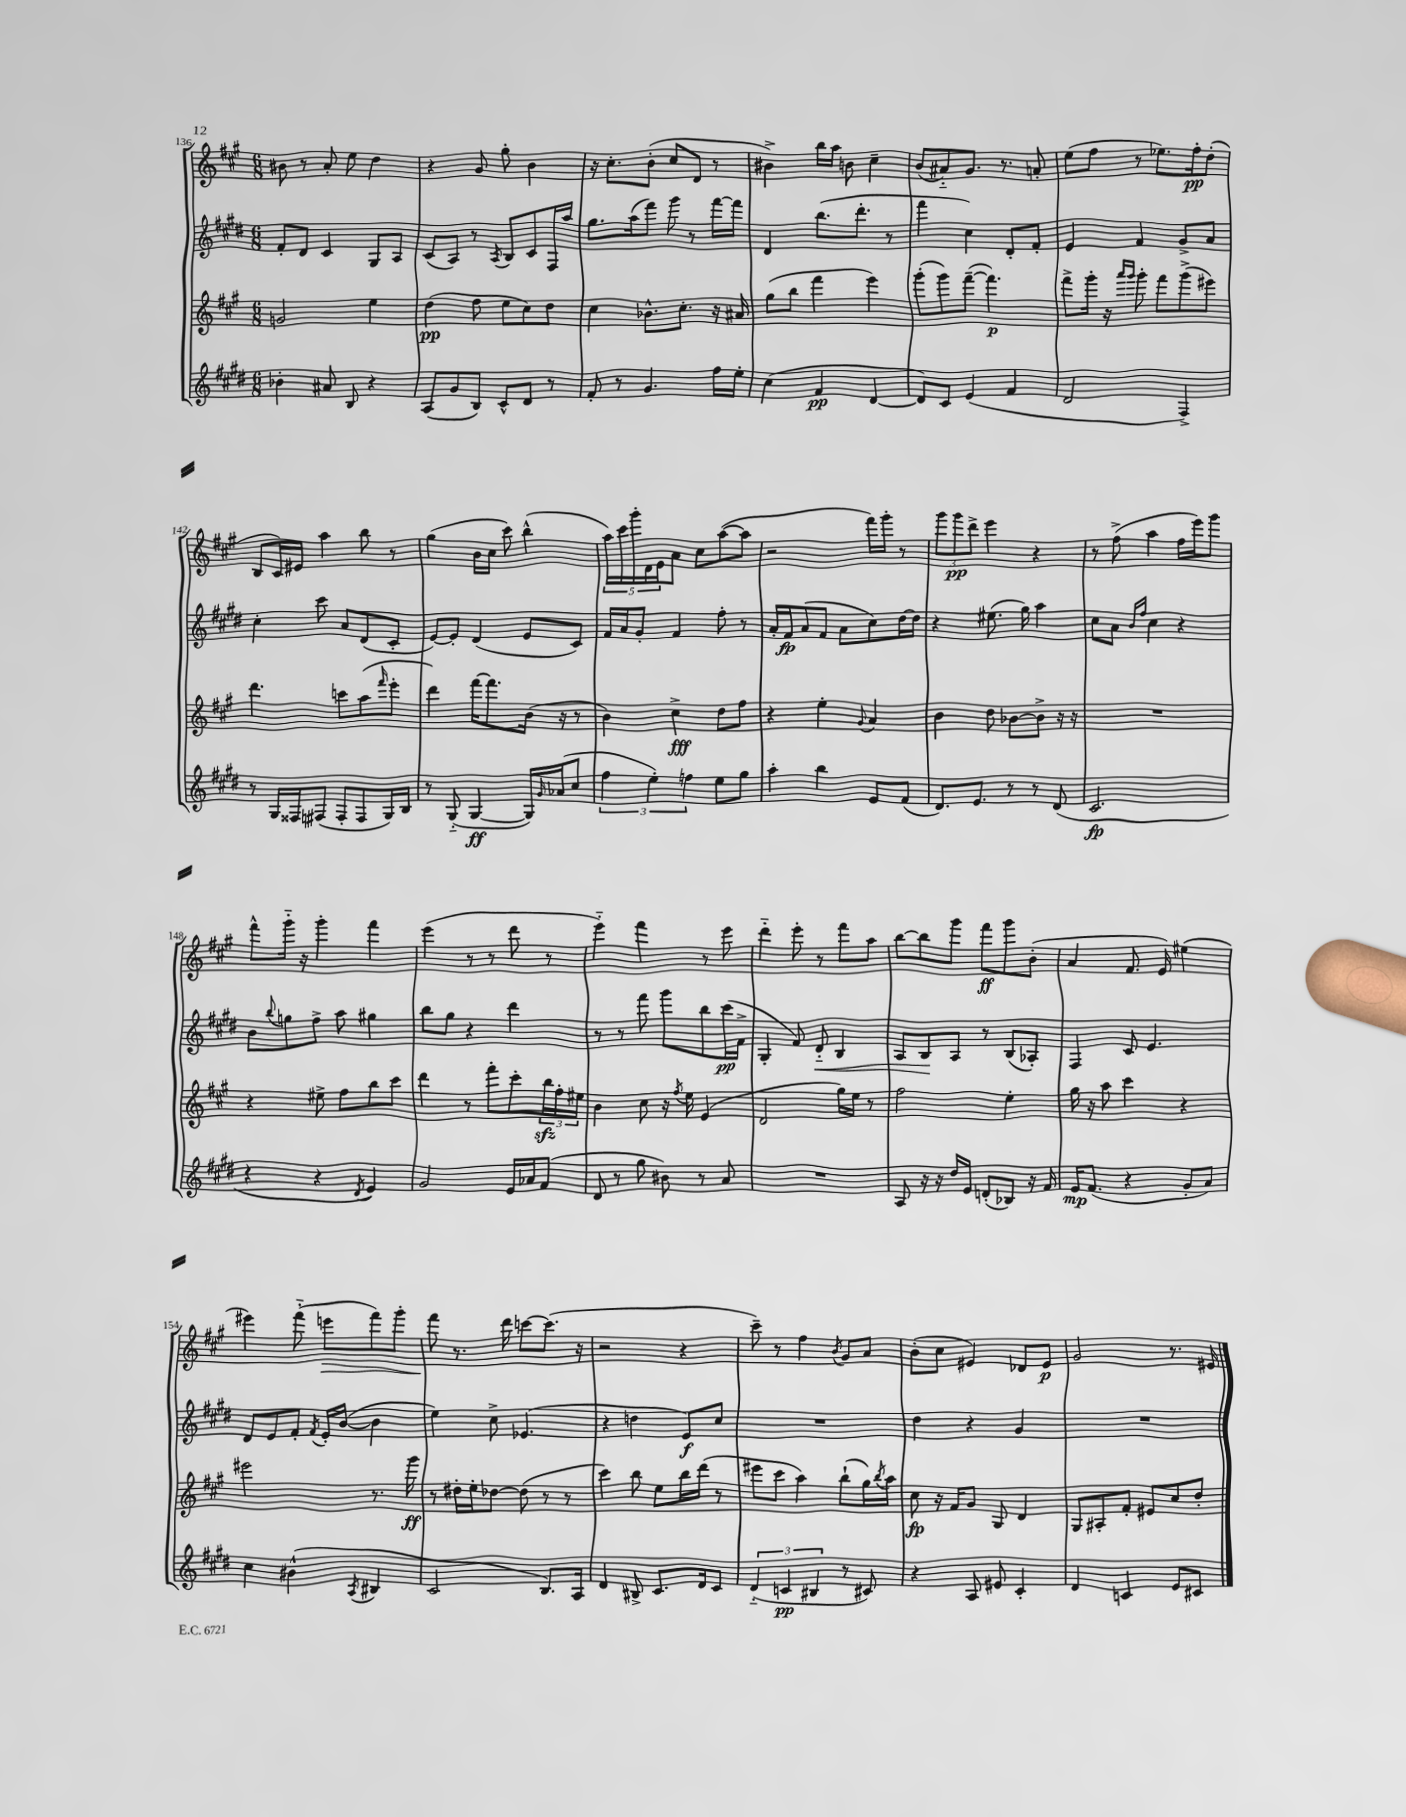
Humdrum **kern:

**kern	**kern	**kern	**kern
*staff4	*staff3	*staff2	*staff1
*clefG2	*clefG2	*clefG2	*clefG2
*k[f#c#g#d#]	*k[f#c#g#]	*k[f#c#g#d#]	*k[f#c#g#]
*M6/8	*M6/8	*M6/8	*M6/8
4b-'\	2g/	8f#'/L	8b#\
.	.	8d#/J	8r
8a#/	.	4c#/	8a'/
8B/	.	.	8ee\
4r	4ee\	8G#/L	4dd\
.	.	8A/J	.
=	=	=	=
(8A/L	(4dd\	(8c#/L	4r
8g#/	.	8A/J)	.
8B/J)	8ff#\	8r	8g#/
.	.	8qA/	.
8c#^^/L	8ee\L	8B/L	8gg#'\
8d#/J	8cc#\)	8c#/	4b\
8r	8dd\J	16F#/L	.
.	.	16aa/JJ	.
=	=	=	=
8f#'/	4cc#\	8.gg#\L	16r
.	.	.	8.cc#'\L
8r	.	.	.
.	.	(16aa\k	.
4.g#/	8.b-^^\L	8fff#\J)	(8b'\J
.	.	8ggg#\	8cc#/L
.	8.cc#'\J	.	.
.	.	8r	8d/J
16ff#\LL	16r	[16fff#\LL	8r
16ee'\JJ	16a#/	16fff#\]JJ	.
=	=	=	=
(4cc#\	(8gg#\L	4d#/	4b#^\)
.	8bb\J	.	.
4f#/	4fff#\	(8.bb\L	16bb\LL
.	.	.	16aa\JJ
.	.	.	8b\
.	.	8.ddd#'\J	.
[4d#/	4eee\)	.	4cc#~\
.	.	8r	.
=	=	=	=
8d#/]L)	(8ggg#'\L	4fff#\	(8b/L
8c#/J	8ggg#\)	.	8a#'~/)
(4e/	([8fff#~\J	4cc#\)	8.g#/J
.	4.fff#\])	.	.
.	.	.	8.r
4f#/	.	8d#'/L	.
.	.	8f#'/J	8a'/
=	=	=	=
2d#/	8fff#^\L	4e/	(8ee\L
.	16ggg#'\Jk	.	8ff#\J
.	16r	.	.
.	16qqaaa/LL	.	.
.	16qqggg#/JJ	.	.
.	8ggg#'\	4f#/	8r
.	8fff#\L	.	8.ee-\L)
4F#^/)	(8ggg#^\	8g#^/L	.
.	.	.	16ff#'\k
.	8eee#\J)	8a/J	(8dd'\J
=	=	=	=
8r	4.ddd\	4cc#'\	8B/L
16G#/LL	.	.	16c#/L)
16F##/J	.	.	16e#/JJ
(8F#/J	.	8ccc#\	4aa\
8F#'/L	8ccc\L	8a/L	.
8F#/	(8aa\	(8d#/	8bb\
.	16qqfff#/	.	.
16G#/L)	8eee'\J	8c#'/J	8r
16B/JJ	.	.	.
=	=	=	=
8r	4ddd\)	[8e/L)	(4gg#\
(8G#'~/	.	8e'/]J	.
[4G#/	[16fff#\LK	(4d#/	16b\LL
.	8.fff#\]	.	16cc#\JJ
.	.	.	8ccc#\)
16G#/]LL)	(16b\Jk	8e/L	(4bb^^\
16qqg#/	.	.	.
(16a-/J	16r	.	.
8cc#/J	8r	8c#/J)	.
=	=	=	=
6ff#\	4b\)	16f#/LL	20aa\LL)
.	.	.	20ccc#\
.	.	16a/J	.
.	.	.	20ggg#'\
.	.	8g#'/J	.
.	.	.	20d\
6ee'\)	.	.	.
.	.	.	20e\J
.	4cc#^\	4f#/	8a\J
6ff\	.	.	.
.	.	.	8cc#\L
8ee\L	8dd\L	8ff#'\	([8aa\
8gg#\J	8ff#\J	8r	8aa\]J
=	=	=	=
4aa'\	4r	16a'/LL	2r
.	.	16f#/J	.
.	.	(8a/	.
4bb\	4ee'\	8f#/J	.
.	.	8a\L	.
.	8qqg#/	.	.
8e/L	4a/	8cc#\)	16fff#\LL)
.	.	.	16ggg#'\JJ
(8f#/J	.	[16dd#\L	8r
.	.	16dd#\]JJ	.
=	=	=	=
8.d#/L)	4b\	4r	12ggg#\L
.	.	.	12ggg#\
.	.	.	12ddd^\J
8.e/J	.	.	.
.	8dd\	(8.ee#\	4eee\
8r	[8b-\L	.	.
.	.	16gg#\)	.
8r	8b-^\]J	4aa\	4r
(8d#/	16r	.	.
.	16r	.	.
=	=	=	=
2.c#/	2.r	8cc#\L	8r
.	.	8a\J	(8ff#^\
.	.	16qqb/LL	.
.	.	16qqff#/JJ	.
.	.	4cc#\	4aa\
.	.	4r	16ff#\LL
.	.	.	16eee\J)
.	.	.	8ggg#\J
=	=	=	=
4r	4r	8b\L	8fff#^^\L
.	.	8qqbb/	.
.	.	8gg\	16ggg#'~\Jk
.	.	.	16r
4r	8ee#^\	8ff#^\J	4ggg#'\
.	8ff#\L	8aa\	.
8qd#/	.	.	.
4e/)	8bb\	4gg#\	4fff#\
.	8ccc#\J	.	.
=	=	=	=
2g#/	4ddd\	8bb\L	(4eee\
.	.	8gg#\J	.
.	8r	4r	8r
.	8fff#'\L	.	8r
16e/LL	8ccc#'\	4ddd#\	8ddd\
16a-/J	.	.	.
(8f#/J	24bb\L	.	8r
.	24ff#'\	.	.
.	24ee#\JJ	.	.
=	=	=	=
8d#/	4b\	8r	4eee'~\)
8r	.	8r	.
8gg#\	8cc#\	8fff#\	4fff#\
8b#\)	16r	8ggg#\L	.
.	8qff#/	.	.
.	16ee\	.	.
8r	(4e/	8bb\	8r
8a/	.	(16ccc#\L	8eee\
.	.	16f#^\JJ	.
=	=	=	=
2.r	2d/	4G#'/	4ddd'~\
.	.	8f#/)	8eee'\
.	.	8d#'~/	8r
.	16gg#\LL)	4B/	8fff#\L
.	16ee\JJ	.	.
.	8r	.	8aa\J
=	=	=	=
8A/	2ff#\	8A/L	[8bb\L
16r	.	8B/	8bb\]
16r	.	.	.
16dd#/LL	.	8A/J	8ggg#\J
16e/JJ	.	.	.
(8d'/L	.	8r	8fff#\L
8B-/J)	4ee'\	(8B/L	8ggg#\
16r	.	8A-'/J)	(8b'\J
16f#/	.	.	.
=	=	=	=
16e/LK	16gg#\	4F#/	4a/
(8.f#/J	16r	.	.
.	8aa\	.	.
4r	4ccc#\	8c#/	8.f#/
.	.	4.e/	.
.	.	.	16e/)
8g#'/L	4r	.	(4ee#\
8a/J)	.	.	.
=	=	=	=
4cc#\	2eee#\	8d#/L	4eee#\)
.	.	8e/	.
(4b#^^\	.	8f#'/J	(8fff#'~\
.	.	8qf#/	.
.	.	16e'/LL	8eee\L
.	.	([16b/JJ	.
8qA/	.	.	.
4B#/	8.r	4b\]	8fff#\)
.	.	.	8ggg#'\J
.	16ggg#\	.	.
=	=	=	=
2c#/	8r	4ee\)	8fff#\
.	16dd#'\LL	.	8.r
.	16ee'\J	.	.
.	[8dd-\J	8cc#^\	.
.	.	.	16ddd\
.	(8dd-\]	(4.e-/	[8ccc\L
8.B/L)	8r	.	(8.ccc\]J
.	8r	.	.
16A/Jk	.	.	16r
=	=	=	=
4d#/	4ccc#\)	4r	2r
8B#^/	8bb\	4dd\	.
8.c#/L	8ee\L	.	.
.	16bb\L	8e/L)	4r
16d#/k	(16ddd\JJ	.	.
8c#/J	8r	8cc#/J	.
=	=	=	=
(6d#'~/	8eee#\L	2.r	8ccc#~\)
.	8ccc#\J	.	8r
6c/	.	.	.
.	4aa\)	.	4ff#\
6B#/	.	.	.
.	.	.	8qb/
8r	(8bb`\L	.	8g#/L
8c#/)	16gg#\L)	.	8a/J
.	8qbb/	.	.
.	16aa\JJ	.	.
=	=	=	=
4r	8cc#\	4dd#\	(8b'\L
.	16r	.	8cc#\J
.	16f#/LK	.	.
8A/	8g#/J	4r	4e#/)
8e#/	8G#/	.	.
4c#'/	4d/	4g#/	8d-/L
.	.	.	8e#/J
=	=	=	=
4d#/	8G#/L	2.r	2g#/
.	8A#'/	.	.
4c/	8f#'/J	.	.
.	8e#/L	.	.
8e/L	8cc#/	.	8.r
8c#/J	8dd'/J	.	.
.	.	.	16e#/
==	==	==	==
*-	*-	*-	*-
